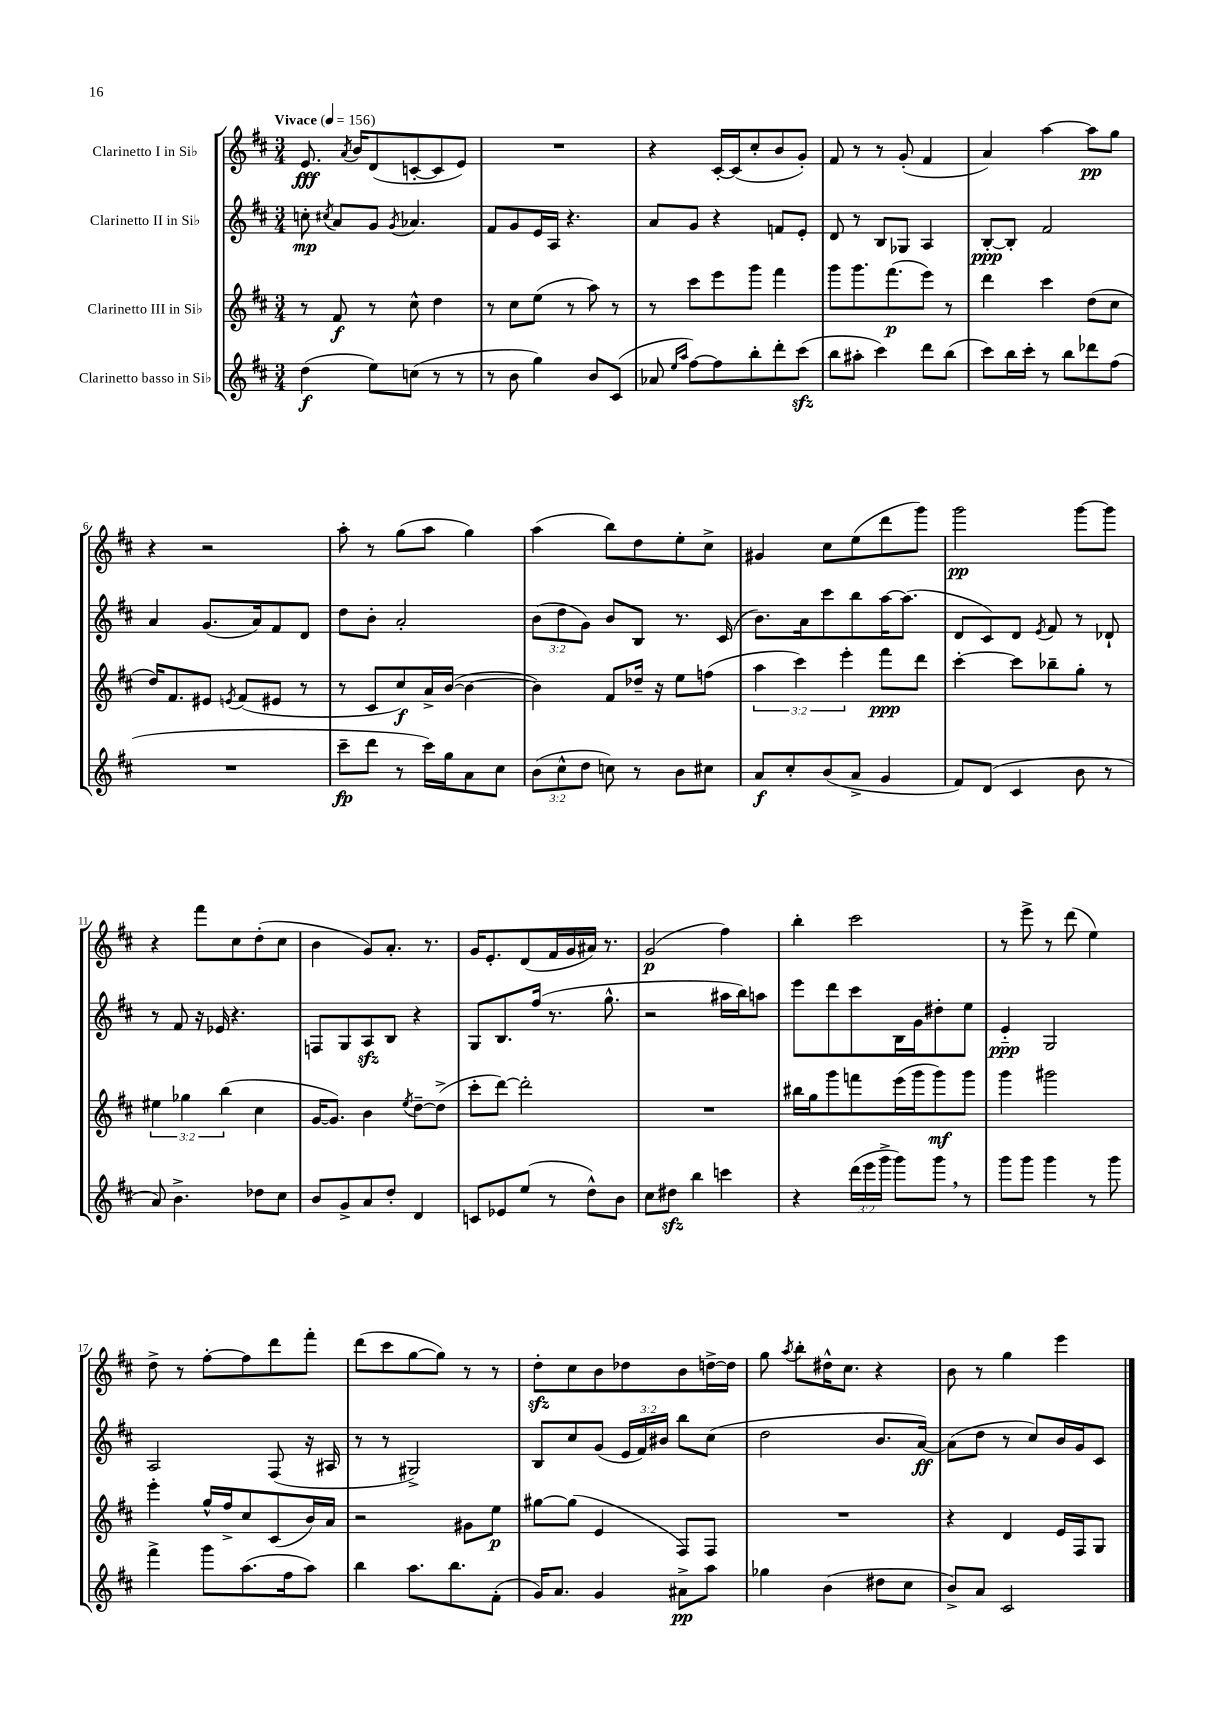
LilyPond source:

<<
\new StaffGroup <<
\new Staff = "s0" \with { instrumentName = "Clarinetto I in Sib" } {
    \clef treble \key d \major \numericTimeSignature \time 3/4 \tempo "Vivace" 4 = 156
    \autoBeamOff e'8.\fff \acciaccatura { a'8 } b'16[ d'8( c'8~-. c'8 e'8]) |
    R2. |
    r4 cis'16[~-. cis'16( cis''8-. b'8 g'8]-.) |
    fis'8 r8 r8 g'8-.( fis'4 |
    a'4) a''4~ a''8[\pp g''8] |
    r4 r2 |
    a''8-. r8 g''8[( a''8] g''4) |
    a''4( b''8[) d''8 e''8-. cis''8]-> |
    gis'4 cis''8[ e''8( d'''8 g'''8]) |
    g'''2\pp g'''8[~ g'''8] |
    r4 fis'''8[ cis''8 d''8-.( cis''8] |
    b'4 g'8[) a'8.]-. r8. |
    g'16[ e'8.-. d'8( fis'16 g'16 ais'16]) r8. |
    g'2\p( fis''4) |
    b''4-. cis'''2 |
    r8 e'''8-> r8 d'''8( e''4) |
    d''8-> r8 fis''8[~-. fis''8 d'''8 fis'''8]-. |
    d'''8[( cis'''8 g''8~ g''8]) r8 r8 |
    d''8[-.\sfz cis''8 b'8 des''8 b'8 d''16~-> d''16] |
    g''8 \acciaccatura { a''8 } b''8[-. dis''16-^ cis''8.] r4 |
    b'8 r8 g''4 e'''4 \bar "|." |
}
\new Staff = "s1" \with { instrumentName = "Clarinetto II in Sib" } {
    \clef treble \key d \major \numericTimeSignature \time 3/4 \override Staff.TupletNumber.text = #tuplet-number::calc-fraction-text
    \autoBeamOff c''8-.\mp \acciaccatura { cis''8 } a'8[ g'8] \acciaccatura { g'8 } aes'4. |
    fis'8[ g'8 e'16 a16] r4. |
    a'8[ g'8] r4 f'8[ e'8]-. |
    d'8 r8 b8[ ges8] a4 |
    b8[~-.\ppp b8]-. fis'2 |
    a'4 g'8.[( a'16) fis'8 d'8] |
    d''8[ b'8]-. a'2-. |
    \tuplet 3/2 { b'8[( d''8 g'8]) } b'8[ b8] r8. cis'16( |
    b'8.[) a'16 cis'''8 b''8 a''16~ a''8.]( |
    d'8[ cis'8) d'8] \acciaccatura { e'8 } fis'8 r8 des'8-! |
    r8 fis'8 r16 ees'16 r4. |
    f8[ g8 a8\sfz b8] r4 |
    g8[ b8. fis''16]( r8. g''8.-^ |
    r2 ais''16[ b''16) a''8] |
    e'''8[ d'''8 cis'''8 b16 g'16 dis''8-. e''8] |
    e'4-_\ppp g2 |
    a2 fis8( r16 ais16 |
    r8 r8 gis2->) |
    b8[ cis''8 g'8]( \tuplet 3/2 { e'16[ fis'16) bis'16] } b''8[ cis''8]( |
    d''2 b'8.[ a'16]~\ff) |
    a'8[( d''8] r8 cis''8[) b'16 g'16 cis'8] \bar "|." |
}
\new Staff = "s2" \with { instrumentName = "Clarinetto III in Sib" } {
    \clef treble \key d \major \numericTimeSignature \time 3/4 \override Staff.TupletNumber.text = #tuplet-number::calc-fraction-text
    \autoBeamOff r8 fis'8\f r8 cis''8-^ d''4 |
    r8 cis''8[ e''8]( r8 a''8) r8 |
    r8 cis'''8[ e'''8 g'''8] fis'''4 |
    g'''8[ g'''8. fis'''8.\p( e'''8]) r8 |
    d'''4 cis'''4 d''8[( cis''8] |
    d''16[) fis'8. eis'8] \acciaccatura { e'8 } fis'8[( eis'8] r8 |
    r8 cis'8[ cis''8\f) a'16-> b'16]~( b'4~ |
    b'4) fis'8[ des''16]-- r16 e''8[ f''8]( |
    \tuplet 3/2 { a''4 cis'''4) e'''4-. } fis'''8[\ppp d'''8] |
    cis'''4~-. cis'''8[ bes''8-- g''8]-. r8 |
    \tuplet 3/2 { eis''4 ges''4 b''4( } cis''4 |
    g'16[~ g'8.]) b'4 \acciaccatura { e''8 } d''8[~-- d''8]->( |
    cis'''8[-. d'''8]~) d'''2-. |
    R2. |
    bis''16[ g''16 g'''8 f'''8 e'''16( g'''16 g'''8\mf) g'''8] |
    g'''4 gis'''2 |
    e'''4-. g''16[-^ fis''16-> cis''8 cis'8( b'16) a'16] |
    r2 gis'8[ e''8]\p |
    gis''8[~ gis''8]( e'4 fis8[) fis8] |
    R2. |
    r4 d'4 e'16[ fis16 g8] \bar "|." |
}
\new Staff = "s3" \with { instrumentName = "Clarinetto basso in Sib" } {
    \clef treble \key d \major \numericTimeSignature \time 3/4 \override Staff.TupletNumber.text = #tuplet-number::calc-fraction-text
    \autoBeamOff d''4\f( e''8[) c''8]( r8 r8 |
    r8 b'8 g''4) b'8[ cis'8]( |
    aes'8 \grace { e''16[ a''16] } fis''8[~) fis''8 b''8-. d'''8-. cis'''8]\sfz( |
    b''8[ ais''8]-. cis'''4) d'''8[ b''8]( |
    cis'''8[) b''16 cis'''16]-. r8 b''8[ des'''8 fis''8]( |
    R2. |
    cis'''8[--\fp d'''8] r8 cis'''16[) g''16 a'8 cis''8] |
    \tuplet 3/2 { b'8[( cis''8-^ d''8] } c''8) r8 b'8[ cis''8] |
    a'8[\f cis''8-. b'8( a'8]-> g'4 |
    fis'8[) d'8]( cis'4 b'8 r8 |
    a'8) b'4.-> des''8[ cis''8] |
    b'8[ g'8-> a'8 d''8]-. d'4 |
    c'8[ ees'8 e''8]( r8 d''8[-^) b'8] |
    cis''8[ dis''8]\sfz b''4 c'''4 |
    r4 \tuplet 3/2 { d'''16[( e'''16 g'''16]-> } g'''8[) g'''8] \breathe r8 |
    g'''8[ g'''8] g'''4 r8 g'''8 |
    fis'''4-> g'''8[ a''8.( fis''16 a''8]) |
    b''4 a''8.[ b''8. fis'8]-.( |
    g'16[) a'8.] g'4 ais'8[->\pp a''8] |
    ges''4 b'4( dis''8[ cis''8] |
    b'8[->) a'8] cis'2 \bar "|." |
}
>>
>>
